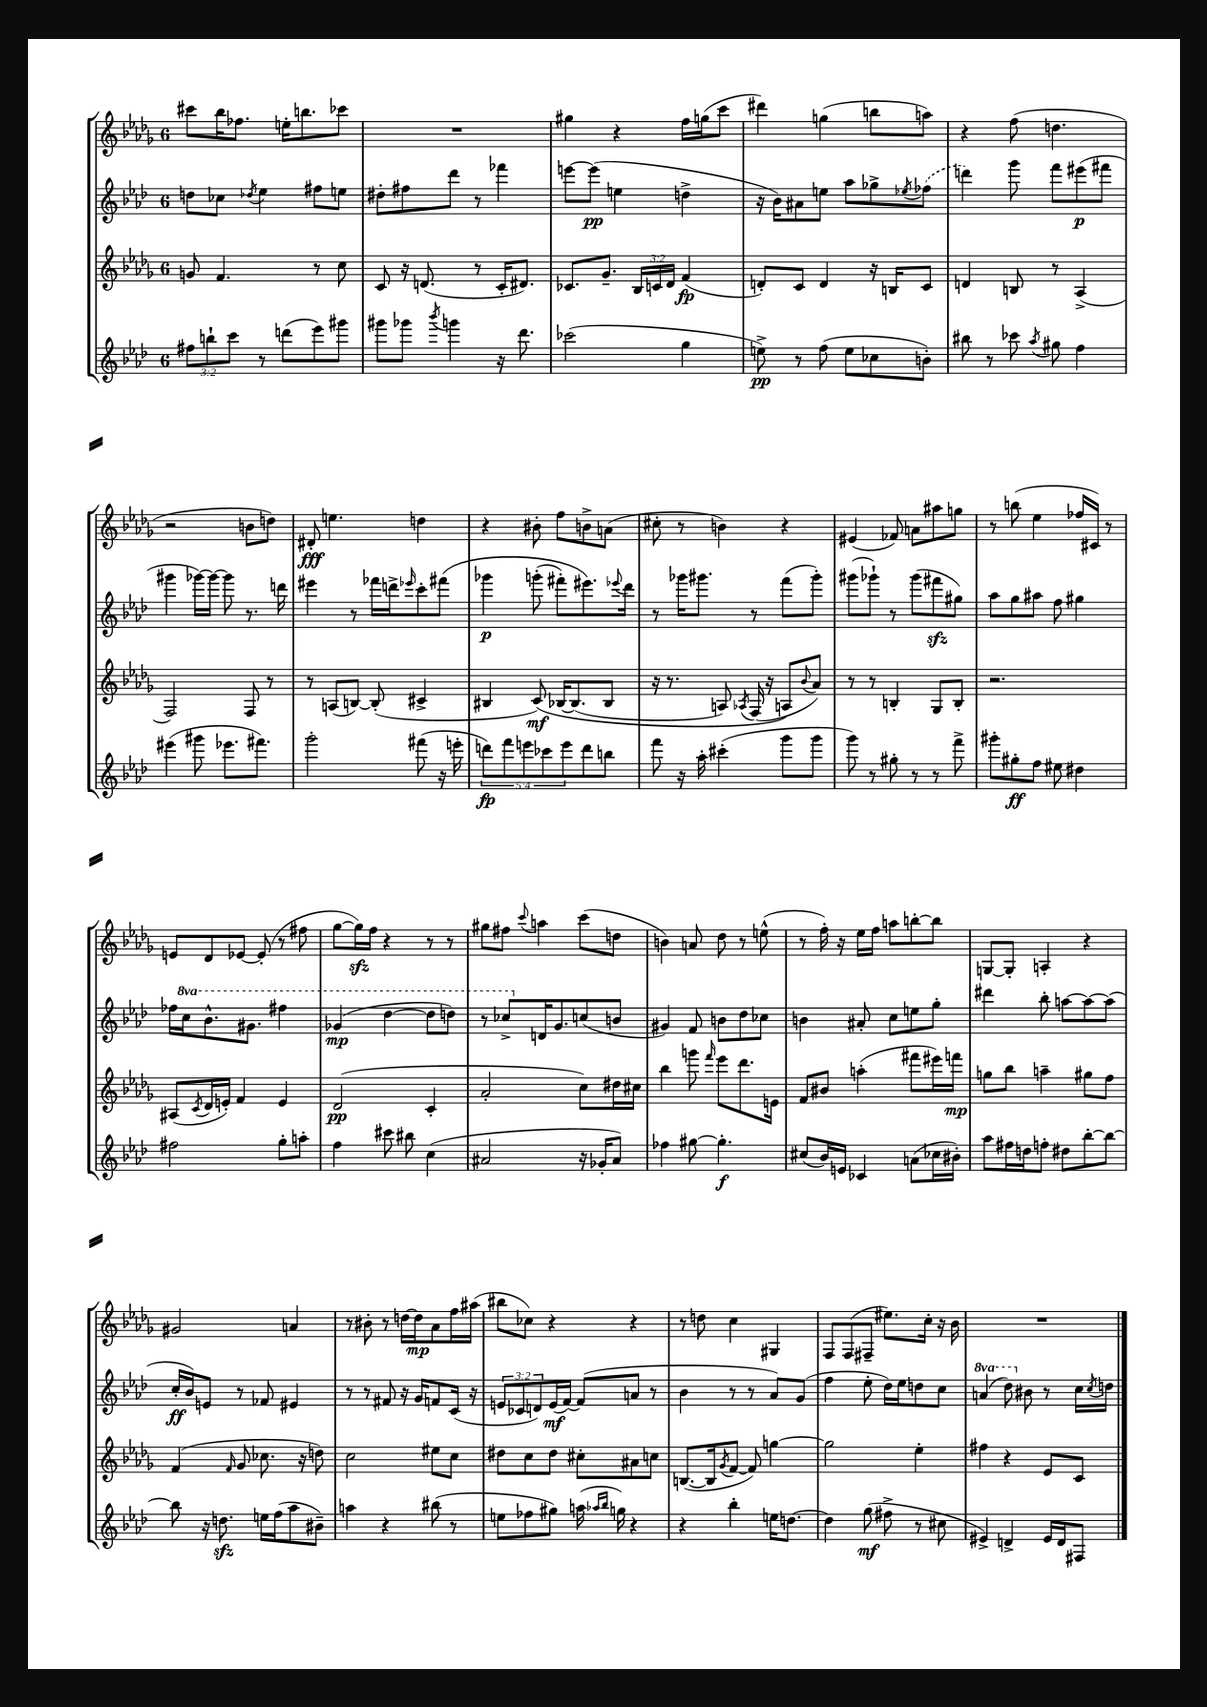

**kern	**kern	**kern	**kern
*staff4	*staff3	*staff2	*staff1
*clefG2	*clefG2	*clefG2	*clefG2
*k[b-e-a-d-]	*k[b-e-a-d-g-]	*k[b-e-a-d-]	*k[b-e-a-d-g-]
*M6/8	*M6/8	*M6/8	*M6/8
12ff#\L	8g/	8dd\L	8ccc#\L
12bb`\	.	.	.
.	4.f/	8cc-\J	16bb-\K
12ccc\J	.	.	.
.	.	.	8.ff-\J
.	.	8qdd-/	.
8r	.	4ee-\	.
(8ddd\L	.	.	16ee'\LK
.	.	.	8.bb\
8eee-\)	8r	8ff#\L	.
8ggg#\J	8cc\	8ee\J	8ccc-\J
=	=	=	=
8ggg#\L	8c/	8dd#'\L	2.r
8ggg-\J	16r	8ff#\	.
.	(8.d/	.	.
8qbbb-/	.	.	.
4ggg\	.	8ddd-\J	.
.	8r	8r	.
16r	16c'/LK	4fff-\	.
8.ddd-\	8.d#/J)	.	.
=	=	=	=
(2ccc-\	8.c-/L	[8eee\L	4gg#\
.	.	(8eee\]J	.
.	8.g-~/J	.	.
.	.	4ee\	4r
.	24B-/LL	.	.
.	24c/	.	.
.	24d-/JJ	.	.
4gg\	(4f/	4dd^\	16ff\LL
.	.	.	(16gg\J
.	.	.	8ccc\J
=	=	=	=
8ee^\)	8d'/L)	16r	4ddd#\)
.	.	16b-\LK)	.
8r	8c/J	8a#\	.
(8ff\	4d/	8ee\J	(4gg\
8ee\L	.	8aa-\L	.
8cc-\	16r	8gg-^\	8bb\L
.	16B/LK	.	.
.	.	8qee-/	.
8b'\J)	8c/J	(8ff-\J	8aa\J)
=	=	=	=
8bb#\	4d/	4ddd\)	4r
8r	.	.	.
8ccc-\	8B/	8ggg\	(8ff\
8qaa-/	.	.	.
8gg#\	8r	8fff\L	4.dd\
4ff\	(4A-^/	(8eee#\	.
.	.	8fff#\J	.
=	=	=	=
(4eee#\	2F/)	4ggg#\	2r
8ggg#\	.	[16ggg-\LL)	.
.	.	16ggg-\_JJ	.
8.eee-\L	.	8ggg-\]	.
.	8F/	8.r	8b\L
8.fff#\J)	.	.	.
.	8r	.	8dd\J)
.	.	16ddd\	.
=	=	=	=
2ggg'\	8r	4eee#\	8d#'/
.	(8A/L	.	4.ee\
.	[8B/J)	8r	.
.	(8B'/]	16fff-\LL	.
.	.	16ddd^\J	.
.	.	16qqeee-/	.
(8fff#\	4c#^/	8ccc'\	4dd\
16r	.	&(8fff#\J	.
16eee'\	.	.	.
=	=	=	=
10ddd\L)	4B#/	4ggg-\	4r
10fff\	.	.	.
10eee\	.	.	.
.	&(8c/)	(8ggg'\	8b#'\
10ccc-\	.	.	.
.	[16B-/LK	8fff#'\L)	8ff\L
10eee\	.	.	.
.	(8.B-/]	.	.
8ddd\	.	8.eee#\&)	8b^\
8bb\J	8B-/J	.	(8a\J
.	.	8qqeee-/	.
.	.	16ddd-\Jk	.
=	=	=	=
8fff\	16r	8r	8cc#'\
.	8.r	.	.
16r	.	16ggg-\LK	8r
16aa-'\	.	8.ggg#\J	.
(4ccc#'\	8A/)	.	4b\)
.	8qA-/	.	.
.	(16F/	8r	.
.	16r	.	.
8ggg\L	8A/L&)	(8fff\L	4r
.	8qqb-/	.	.
8ggg\J	8a-/J)	8ggg#'\J)	.
=	=	=	=
8ggg\)	8r	(8ggg#\L	(4e#/
8r	8r	8ggg-`\J)	.
8gg#'\	4B'/	8r	8f-/)
8r	.	(8ggg-\L	8a\L
8r	8G-/L	8fff#\	8aa#\
8fff^\	8B'/J	8gg#\J)	8gg\J
=	=	=	=
8ggg#'\L	2.r	8aa-\L	8r
8gg#'\	.	8gg\	(8bb\
8ff\J	.	8aa#\J	4ee-\
8ee#\	.	8ff\	.
4dd#\	.	4gg#\	16ff-/LL
.	.	.	16c#/JJ)
.	.	.	8r
=	=	=	=
2ff#\	(8A#/L	16ff-\LL	8e/L
.	.	16ccc\J	.
.	8qc/	.	.
.	16d-/L	8.bb-^^\	8d-/
.	16e'/JJ)	.	.
.	4f/	.	[8e-/J
.	.	8.gg#\J	.
.	.	.	(8e-'/]
8gg'\L	4e/	4fff#\	8r
8aa'\J	.	.	8ff#\
=	=	=	=
4ff\	(2d-/	(4gg-/	[8gg-\L
.	.	.	16gg-\]L)
.	.	.	16ff\JJ
8ccc#\	.	[4ddd-\	4r
8bb#\	.	.	.
(4cc\	4c'/	8ddd-\]L	8r
.	.	8ddd\J)	8r
=	=	=	=
2a#/	2a-'/	8r	8gg#\L
.	.	8ccc-^/L	8ff#\J
.	.	.	8qqccc/
.	.	16d/K	4aa\
.	.	8.g/	.
16r	8cc\L)	(8cc/	(8ccc\L
16g-'/LK	.	.	.
8a#/J)	16dd#\L	8b/J	8dd\J
.	16cc#\JJ	.	.
=	=	=	=
4ff-\	4bb-\	4g#/)	4b\)
[8gg#\	8ggg\	8f/	8a/
.	16qqfff/	.	.
4.gg#'\]	8eee-\L	8b\L	8dd-\
.	8.ddd-\	8dd-\	8r
.	.	8cc-\J	(8ee^^\
.	16e\Jk	.	.
=	=	=	=
(8cc#/L	8f/L	4b\	8r
16b-/L)	8b#/J	.	16ff'\)
16e/JJ	.	.	16r
4c-/	(4aa'\	8a#'/	16ee-\LL
.	.	.	16ff\JJ
.	.	8cc\L	8aa\L
(8a\L	8fff#\L	8ee\	[8bb'\
16cc-\L	16eee#\L)	8gg'\J	8bb\]J
16b#'\JJ)	16fff\JJ	.	.
=	=	=	=
8aa-\L	8gg\L	4ddd#\	[8G/L
16ff#\L	8bb-\J	.	8G'/]J
16dd\J	.	.	.
8ff'\J	4aa~\	8bb-'\	4A'/
8dd#\L	.	[8aa\L	.
[8bb-'\	8gg#\L	8aa\_	4r
8bb-\_J	8ff\J	(8aa\]J	.
=	=	=	=
8bb-\]	(4f/	16cc'/LL	2g#/
.	.	16b-/J)	.
16r	.	8e/J	.
8.dd\	.	.	.
.	16qqf/	.	.
.	8g-/	8r	.
16ee\LL	8.cc-\	8f-/	.
(16ff\J	.	.	.
8aa-\	.	4e#/	4a/
.	16r	.	.
8b#~\J)	8dd\)	.	.
=	=	=	=
4aa\	2cc\	8r	8r
.	.	8r	8b#'\
4r	.	8f#/	8r
.	.	16r	[16dd\LL
.	.	16g/LK	16dd\]J
(8bb#\	8ee#\L	8f/	8a-\
8r	8cc\J	(16c/Jk	16ff\L
.	.	16r	(16aa#\JJ
=	=	=	=
8ee\L	8dd#\L	12e/L	8bb#\L
.	.	12c-/	.
8ff-\	8cc\	.	8cc-\J)
.	.	12d/)	.
8gg#\J)	8dd#\J	(16e/L	4r
.	.	[16f/JJ)	.
(16aa\	8cc#'\L	(8f/]L	.
16qqaa-/LL	.	.	.
16qqbb-/JJ	.	.	.
16gg\)	.	.	.
4r	8a#\	8a/J	4r
.	8cc\J	8r	.
=	=	=	=
4r	([8.B/L	4b-\	8r
.	.	.	8dd\
.	16B/]k	.	.
.	8qg-/	.	.
4bb-'\	[8f/J	8r	4cc\
.	8f/])	8r	.
16ee\LK	[4gg\	8a-/L)	4G#/
[8.dd\J	.	.	.
.	.	(8g/J	.
=	=	=	=
4dd\]	2gg\]	4ff\	8F/L
.	.	.	(8F/
(8gg\	.	8ee-'\	8F#~/J
8ff#^\	.	16dd-\LL)	8.ee#\L)
.	.	16ee-\J	.
8r	4ee-'\	8dd\	.
.	.	.	16cc'\Jk
8cc#\	.	8cc\J	16r
.	.	.	16b-\
=	=	=	=
4e#^/)	4ff#\	(4aa/	2.r
4d^/	4r	8ddd-\)	.
.	.	8b#\	.
16e#/LL	8e-/L	8r	.
16d/J	.	.	.
8F#/J	8c/J	16cc\LL	.
.	.	8qcc/	.
.	.	16dd\JJ	.
==	==	==	==
*-	*-	*-	*-
